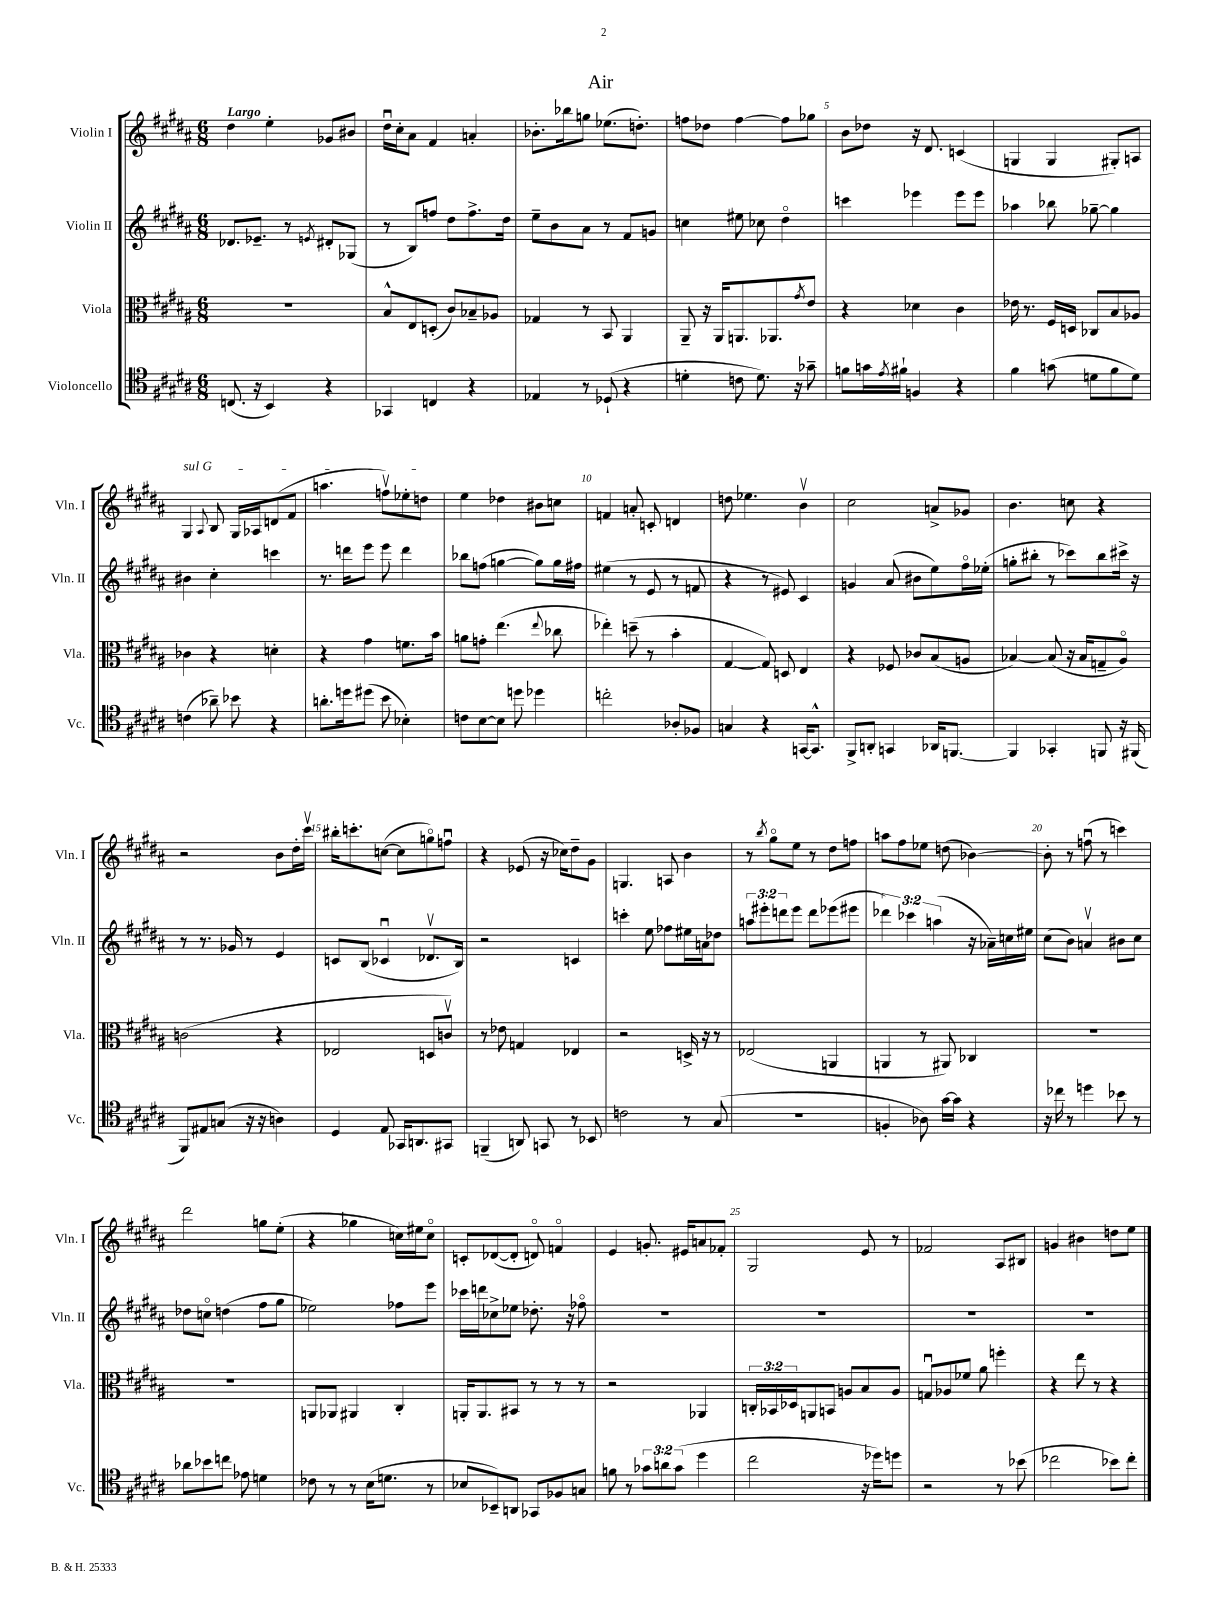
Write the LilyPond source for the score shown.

\header { title = "Air" }
<<
\new StaffGroup <<
\new Staff = "s0" \with { instrumentName = "Violin I" shortInstrumentName = "Vln. I" } {
    \clef treble \key b \major \numericTimeSignature \time 6/8 \tempo "Largo"
    dis''4 e''4-. ges'8 bis'8 |
    dis''16\downbow cis''16-. ais'8 fis'4 a'4-. |
    bes'8.-. bes''16 g''8 ees''8.( d''8.-.) |
    f''8 des''8 f''4~ f''8 ges''8 |
    b'8 des''8 r16 dis'8. c'4( |
    g4 g4 gis8-.) a8 |
    \once \override TextSpanner.bound-details.left.text = \markup { \italic "sul G" } gis4\startTextSpan \appoggiatura { ais8 } b8 gis16 aes16 d'8( fis'8 |
    a''4. f''8\upbow) ees''8-. d''8\stopTextSpan |
    e''4 des''4 bis'8 c''8 |
    f'4 a'8-. c'8-. d'4 |
    d''8 ees''4. b'4\upbow |
    cis''2 a'8-> ges'8 |
    b'4. c''8 r4 |
    r2 b'8 dis''16-. cis'''16\upbow |
    bis''16-. c'''8.-. c''8~( c''8 g''8\flageolet) f''8\downbow |
    r4 ees'8( r16 ces''16) dis''8-- gis'8 |
    g4. a8 b'4 |
    r8 \acciaccatura { b''8 } gis''8\flageolet e''8 r8 dis''8 f''8 |
    a''8 fis''8 ees''8 d''8( bes'4~) |
    bes'8-. r8 f''8\downbow( r8 c'''4) |
    dis'''2 g''8 e''8-.( |
    r4 ges''4 c''16) eis''16 c''8\flageolet |
    c'8-. des'8~( des'8-. d'8\flageolet) f'4\flageolet |
    e'4 g'8.-. eis'16 a'8 fes'8-. |
    gis2 e'8 r8 |
    fes'2 ais8 bis8 |
    g'4 bis'4 d''8 e''8 \bar "|." |
}
\new Staff = "s1" \with { instrumentName = "Violin II" shortInstrumentName = "Vln. II" } {
    \clef treble \key b \major \numericTimeSignature \time 6/8 \override Staff.TupletNumber.text = #tuplet-number::calc-fraction-text
    des'8. ees'8.-- r8 \acciaccatura { e'8 } dis'8-. ges8( |
    r8 b8) f''8 dis''8 f''8.-> dis''16 |
    e''8-- b'8 ais'8 r8 fis'8 g'8 |
    c''4 eis''8 ces''8 dis''4\flageolet |
    c'''4 ees'''4 ees'''8 ees'''8 |
    aes''4 bes''8 ges''8~-- ges''4 |
    bis'4 cis''4-. c'''4 |
    r8. d'''16 e'''8 e'''8 d'''4 |
    bes''8 f''8( g''4~ g''8) g''16 fis''16 |
    eis''4( r8 e'8 r8 f'8 |
    r4 r8 eis'8) cis'4 |
    g'4 ais'8( bis'8 e''8) fis''16\flageolet ees''16-.( |
    g''8-. bis''8-. r8 ces'''8) bis''8 cis'''16-> r16 |
    r8 r8. ges'16 r8 e'4 |
    c'8 b8( ces'4\downbow des'8.\upbow b16) |
    r2 c'4 |
    c'''4-. e''8 fes''8 eis''16 a'16 des''8 |
    \tuplet 3/2 { a''8 eis'''8-. d'''8 } eis'''8 d'''8 ees'''8( eis'''8 |
    \tuplet 3/2 { des'''4) ces'''4 a''4( } r16 aes'16--) c''16 eis''16 |
    cis''8( b'8) a'4\upbow bis'8 cis''8 |
    des''8 c''8\flageolet d''4( fis''8 gis''8 |
    ees''2) fes''8 e'''8 |
    ces'''16 d'''16 ces''8-> ees''8 des''8.-. r16 fes''8\flageolet |
    R2. |
    R2. |
    R2. |
    R2. \bar "|." |
}
\new Staff = "s2" \with { instrumentName = "Viola" shortInstrumentName = "Vla." } {
    \clef alto \key b \major \numericTimeSignature \time 6/8 \override Staff.TupletNumber.text = #tuplet-number::calc-fraction-text
    R2. |
    b8-^ e8 d8-.( cis'8) bes8-- aes8 |
    ges4 r8 b,8 ais,4 |
    ais,8-- r16 ais,16 a,8. aes,8. \acciaccatura { gis'8 } e'8 |
    r4 des'4 cis'4 |
    ees'16 r8. fis16 d16 ces8 b8 aes8 |
    ces'4 r4 d'4-. |
    r4 gis'4 f'8. b'16 |
    a'8 g'8-. e''4.( \appoggiatura { e''8 } ces''8 |
    ees''4-.) d''8--( r8 b'4-. |
    gis4~ gis8) d8 e4 |
    r4 fes8 ces'8 b8( a8 |
    bes4~) bes8( r16 bes16 g8-- ais8\flageolet) |
    c'2( r4 |
    ees2 d8 c'8\upbow) |
    r8 ees'8 g4 ees4 |
    r2 d16-> r16 r8 |
    ees2( a,4 |
    a,4 r8 ais,8) ces4 |
    R2. |
    R2. |
    a,8 aes,8 ais,4 cis4-. |
    a,16-. a,8. bis,8 r8 r8 r8 |
    r2 aes,4 |
    \tuplet 3/2 { c16-. bes,16 des16 } a,8 b,8 a8 b8 a8 |
    g8\downbow aes8 fes'8 ais'8 f''4-. |
    r4 e''8 r8 r4 \bar "|." |
}
\new Staff = "s3" \with { instrumentName = "Violoncello" shortInstrumentName = "Vc." } {
    \clef tenor \key b \major \numericTimeSignature \time 6/8 \override Staff.TupletNumber.text = #tuplet-number::calc-fraction-text
    c8.( r16 b,4) r4 |
    ges,4 c4 r4 |
    ees4 r8 des8-!( r4 |
    d'4-. c'8 d'8.) r16 ges'8-- |
    f'8 g'16 \acciaccatura { e'8 } fis'16-! f4 r4 |
    fis'4 g'8( d'8 fis'8 d'8) |
    c'4( aes'8--) bes'8 r4 |
    a'8.-. d''16 dis''8( b'8 bes4-.) |
    c'8 b8~ b8 d''8 des''4 |
    c''2-. aes8-. fes8 |
    g4 r4 g,16~ g,8.-^ |
    fis,8-> a,8-. g,4 aes,16 f,8.~ |
    f,4 ges,4-. f,8 r16 fis,16( |
    fis,8) eis8 g8( r16 r16 a4) |
    dis4 e8 ges,16 a,8. gis,8 |
    f,4--( a,8) g,8 r8 bes,8 |
    c'2 r8 gis8( |
    R2. |
    f4-. aes8) gis'16~ gis'16 r4 |
    r16 ces''16 r8 d''4 bes'8 r8 |
    aes'8 bes'8 c''8 ees'8 d'4 |
    ces'8 r8 r8 b16( d'8. r8 |
    bes8 bes,8--) a,8 ges,8 fes8 g8 |
    f'8 r8 \tuplet 3/2 { ges'8 a'8 ges'8( } dis''4 |
    cis''2 r16 des''16) d''8 |
    r2 r8 bes'8( |
    ces''2 bes'8) ces''8-. \bar "|." |
}
>>
>>
\layout { \context { \Score \override BarNumber.break-visibility = ##(#f #t #t) barNumberVisibility = #(every-nth-bar-number-visible 5) } }
